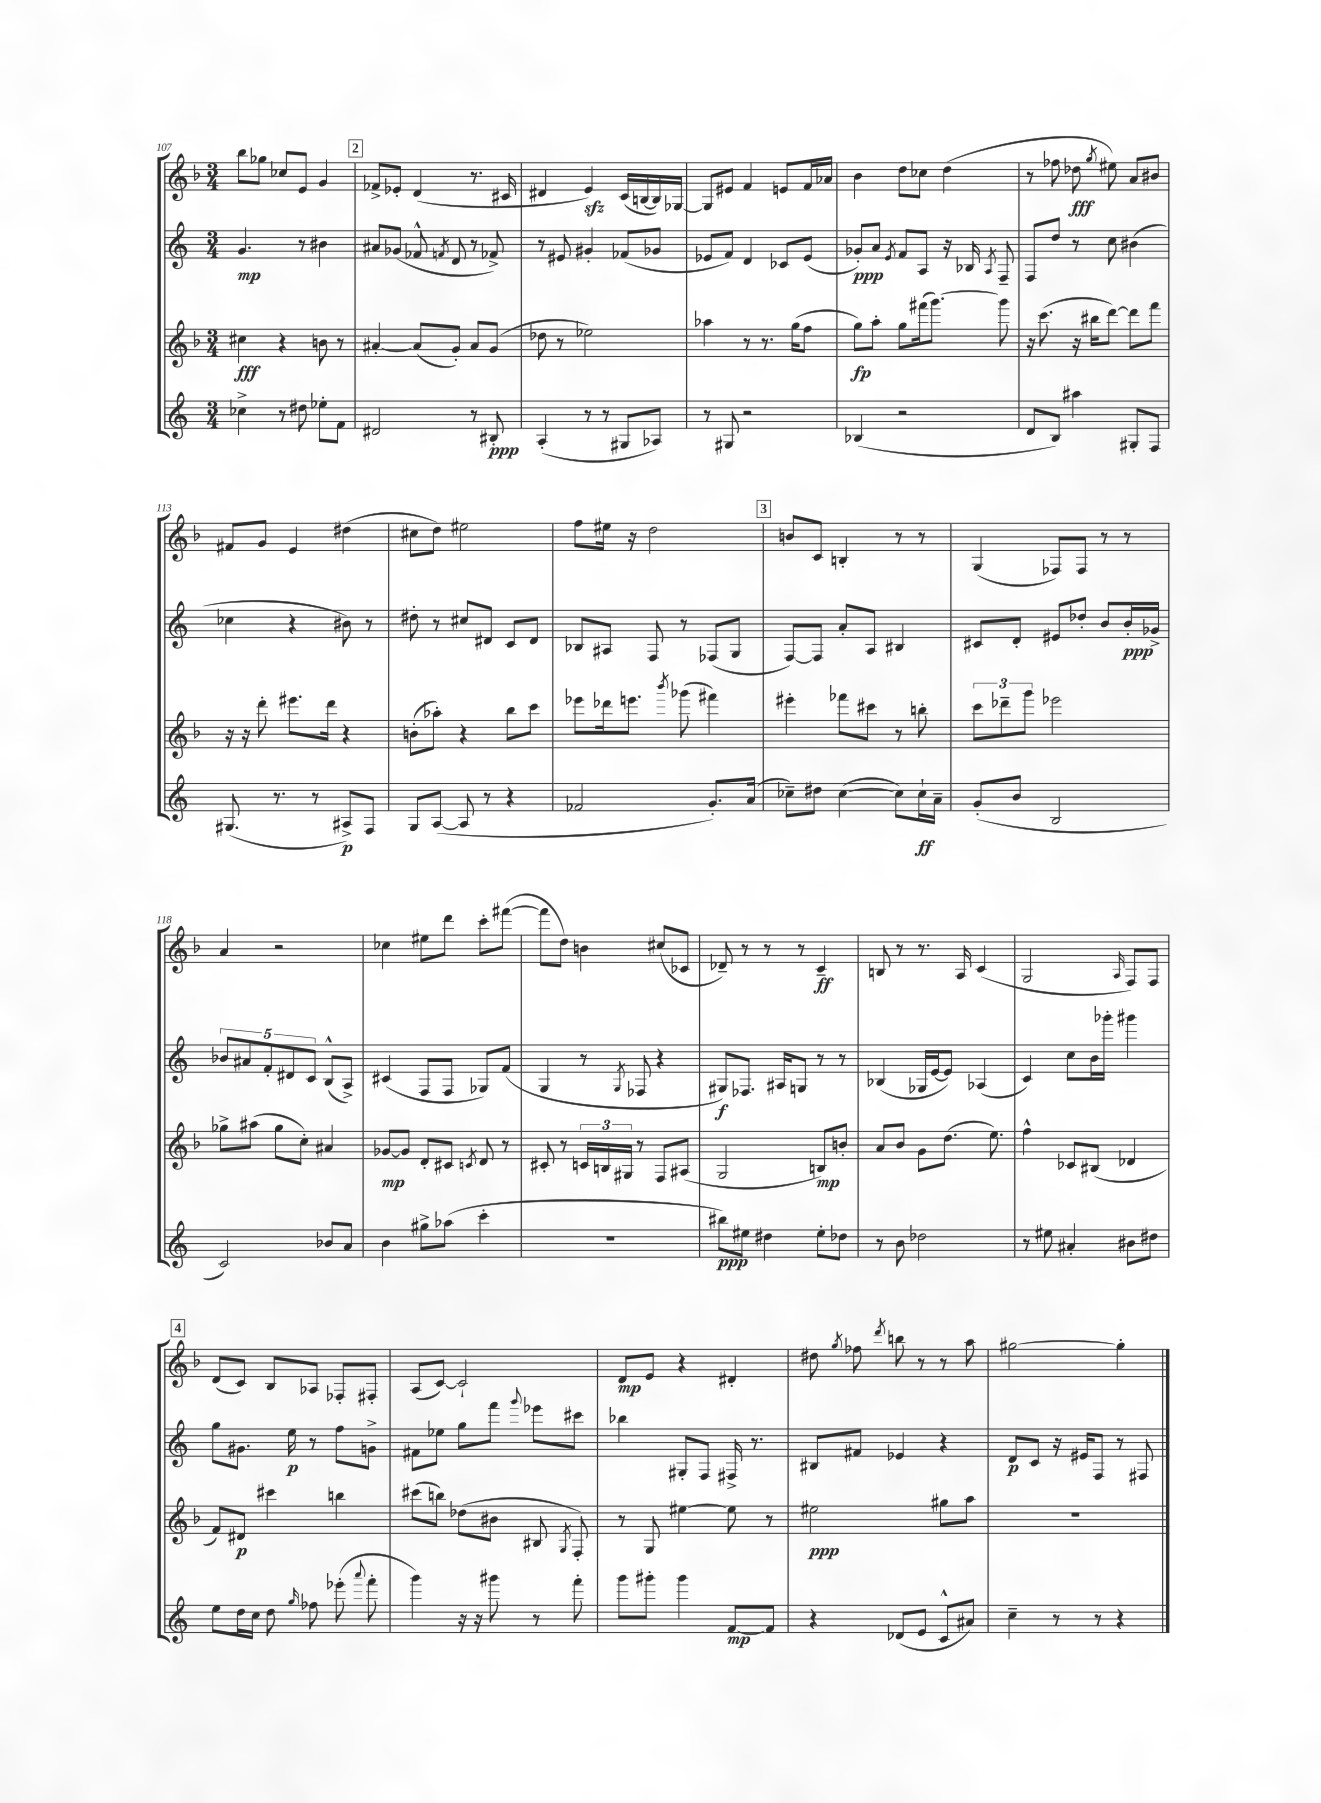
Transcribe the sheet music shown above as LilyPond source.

<<
\new StaffGroup <<
\new Staff = "s0" {
    \clef treble \key f \major \numericTimeSignature \time 3/4
    \autoBeamOff bes''8[ ges''8] ces''8[ e'8] g'4 |
    \mark \markup { \box "2" } fes'8[-> ees'8]-. d'4( r8. cis'16 |
    dis'4 e'4\sfz) c'16[( b16~ b16) ges16]~ |
    ges8[ eis'8] f'4 e'8[ f'16 aes'16] |
    bes'4 d''8[ ces''8] d''4( |
    r8 fes''8 des''8\fff \acciaccatura { g''8 } eis''8) a'8[ bis'8] |
    fis'8[ g'8] e'4 dis''4( |
    cis''8[ d''8]) eis''2 |
    f''8[ eis''16] r16 d''2 |
    \mark \markup { \box "3" } b'8[ c'8] b4-. r8 r8 |
    g4( fes8[) fes8] r8 r8 |
    a'4 r2 |
    ces''4 eis''8[ d'''8] c'''8[-. fis'''8]~( |
    fis'''8[ d''8]) b'4 cis''8[( ces'8] |
    des'8--) r8 r8 r8 c'4--\ff |
    b8 r8 r8. a16 c'4( |
    g2 \grace { a16 } f8[) f8] |
    \mark \markup { \box "4" } d'8[( c'8]) bes8[ aes8] fes8[-. fis8]-. |
    a8[( c'8]~) c'2-! |
    d'8[\mp e'8] r4 dis'4-. |
    dis''8 \acciaccatura { g''8 } fes''8 \acciaccatura { d'''8 } b''8 r8 r8 a''8 |
    gis''2~ gis''4-. \bar "|." |
}
\new Staff = "s1" {
    \clef treble \key c \major \numericTimeSignature \time 3/4
    \autoBeamOff g'4.\mp r8 bis'4 |
    \mark \markup { \box "2" } ais'8[ ges'8]( fes'8-^ \acciaccatura { f'8 } d'8 r8 fes'8->) |
    r8 eis'8 gis'4-. fes'8[( ges'8] |
    ees'8[ f'8]) d'4 ces'8[ ees'8]( |
    ges'8[-.\ppp) a'8] \acciaccatura { e'8 } f'8[ a8] r16 bes16 \acciaccatura { a8 } f8-- |
    f8[ d''8] r8 c''8 bis'4( |
    ces''4 r4 bis'8) r8 |
    dis''8-. r8 cis''8[ dis'8] c'8[ dis'8] |
    bes8[ ais8] f8 r8 fes8[( g8] |
    \mark \markup { \box "3" } f8[~) f8] a'8[-. a8] bis4 |
    cis'8[ d'8]-. eis'8[ des''8]-. b'8[ b'16-.\ppp ges'16]-> |
    \tuplet 5/4 { bes'8[ ais'8 f'8-. dis'8 c'8] } b8[-^( a8]->) |
    cis'4( f8[ f8] ges8[) f'8]( |
    g4 r8 \acciaccatura { g8 } fes8 r4 |
    gis8[\f) fes8.] ais16[ g8] r8 r8 |
    bes4( ges16[ e'16~ e'8]) aes4( |
    c'4) c''8[ b'16 ges'''16]-. gis'''4 |
    \mark \markup { \box "4" } g''8[ gis'8.] e''16\p r8 f''8[ g'8]-> |
    fis'8[ ees''8] g''8[ f'''8] \appoggiatura { g'''8 } ees'''8[ cis'''8] |
    bes''4 gis8[-. f8] fis16-> r8. |
    bis8[ fis'8] ees'4 r4 |
    d'8[\p c'8] r16 eis'16[ f8] r8 fis8 \bar "|." |
}
\new Staff = "s2" {
    \clef treble \key f \major \numericTimeSignature \time 3/4
    \autoBeamOff cis''4\fff r4 b'8 r8 |
    \mark \markup { \box "2" } ais'4~-. ais'8[( g'8]-.) ais'8[ g'8]( |
    des''8 r8 ees''2) |
    aes''4 r8 r8. g''16[( f''8] |
    g''8[\fp) a''8]-. g''8[ fis'''16( g'''8.]~) g'''8 |
    r16 c'''8.( r16 bis''16[ d'''8]~) d'''8[ f'''8] |
    r16 r16 d'''8-. eis'''8.[ d'''16] r4 |
    b'8[-.( aes''8]-.) r4 bes''8[ c'''8] |
    ees'''8[ des'''16 e'''8.] \acciaccatura { bes'''8 } ges'''8( fis'''4) |
    \mark \markup { \box "3" } eis'''4-. fes'''8[ cis'''8] r8 b''8-. |
    \tuplet 3/2 { c'''8[ des'''8-- g'''8] } ees'''2 |
    ges''8[-> ais''8]( ges''8[ c''8]-.) ais'4 |
    ges'8[~\mp ges'8] d'8[-. cis'8] \acciaccatura { c'8 } d'8 r8 |
    cis'8-. r8 \tuplet 3/2 { c'16[ b16 gis16] } r8 f8[ ais8]( |
    g2 b8[\mp) b'8]-. |
    a'8[ bes'8] g'8[ d''8.]( e''8.) |
    f''4-^ ces'8[ bis8]( des'4 |
    \mark \markup { \box "4" } f'8[) dis'8]\p cis'''4 b''4 |
    cis'''8[( b''8]) des''8[( bis'8] bis8 \acciaccatura { g8 } f8-.) |
    r8 g8 eis''4~ eis''8 r8 |
    eis''2\ppp gis''8[ a''8] |
    R2. \bar "|." |
}
\new Staff = "s3" {
    \clef treble \key c \major \numericTimeSignature \time 3/4
    \autoBeamOff ces''4-> r8 dis''8 ees''8[-. f'8] |
    \mark \markup { \box "2" } dis'2 r8 bis8-.\ppp |
    a4-.( r8 r8 gis8[ aes8]) |
    r8 gis8 r2 |
    bes4( r2 |
    d'8[ b8]) ais''4 gis8[-. f8] |
    gis8.( r8. r8 ais8[->\p) f8] |
    g8[ a8]~( a8 r8 r4 |
    fes'2 g'8.[-.) a'16]( |
    \mark \markup { \box "3" } ces''8[--) dis''8] ces''4~( ces''8[) ces''16-!\ff a'16]-- |
    g'8[-.( b'8] b2 |
    c'2) bes'8[ a'8] |
    b'4 gis''8[-> aes''8]( c'''4-. |
    R2. |
    bis''8[\ppp) eis''8] dis''4 eis''8[-. des''8] |
    r8 b'8 des''2 |
    r8 eis''8 ais'4-. bis'8[ dis''8] |
    \mark \markup { \box "4" } e''8[ d''16 c''16] d''8 \grace { g''16 } fes''8 ees'''8-.( \appoggiatura { a'''8 } f'''8-. |
    g'''4) r16 r16 gis'''8 r8 f'''8-. |
    g'''8[ gis'''8]-. gis'''4 f'8[~\mp f'8] |
    r4 des'8[( e'8] c'8[-^ ais'8]) |
    c''4-- r8 r8 r4 \bar "|." |
}
>>
>>
\layout { \context { \Score currentBarNumber = #107 } }
